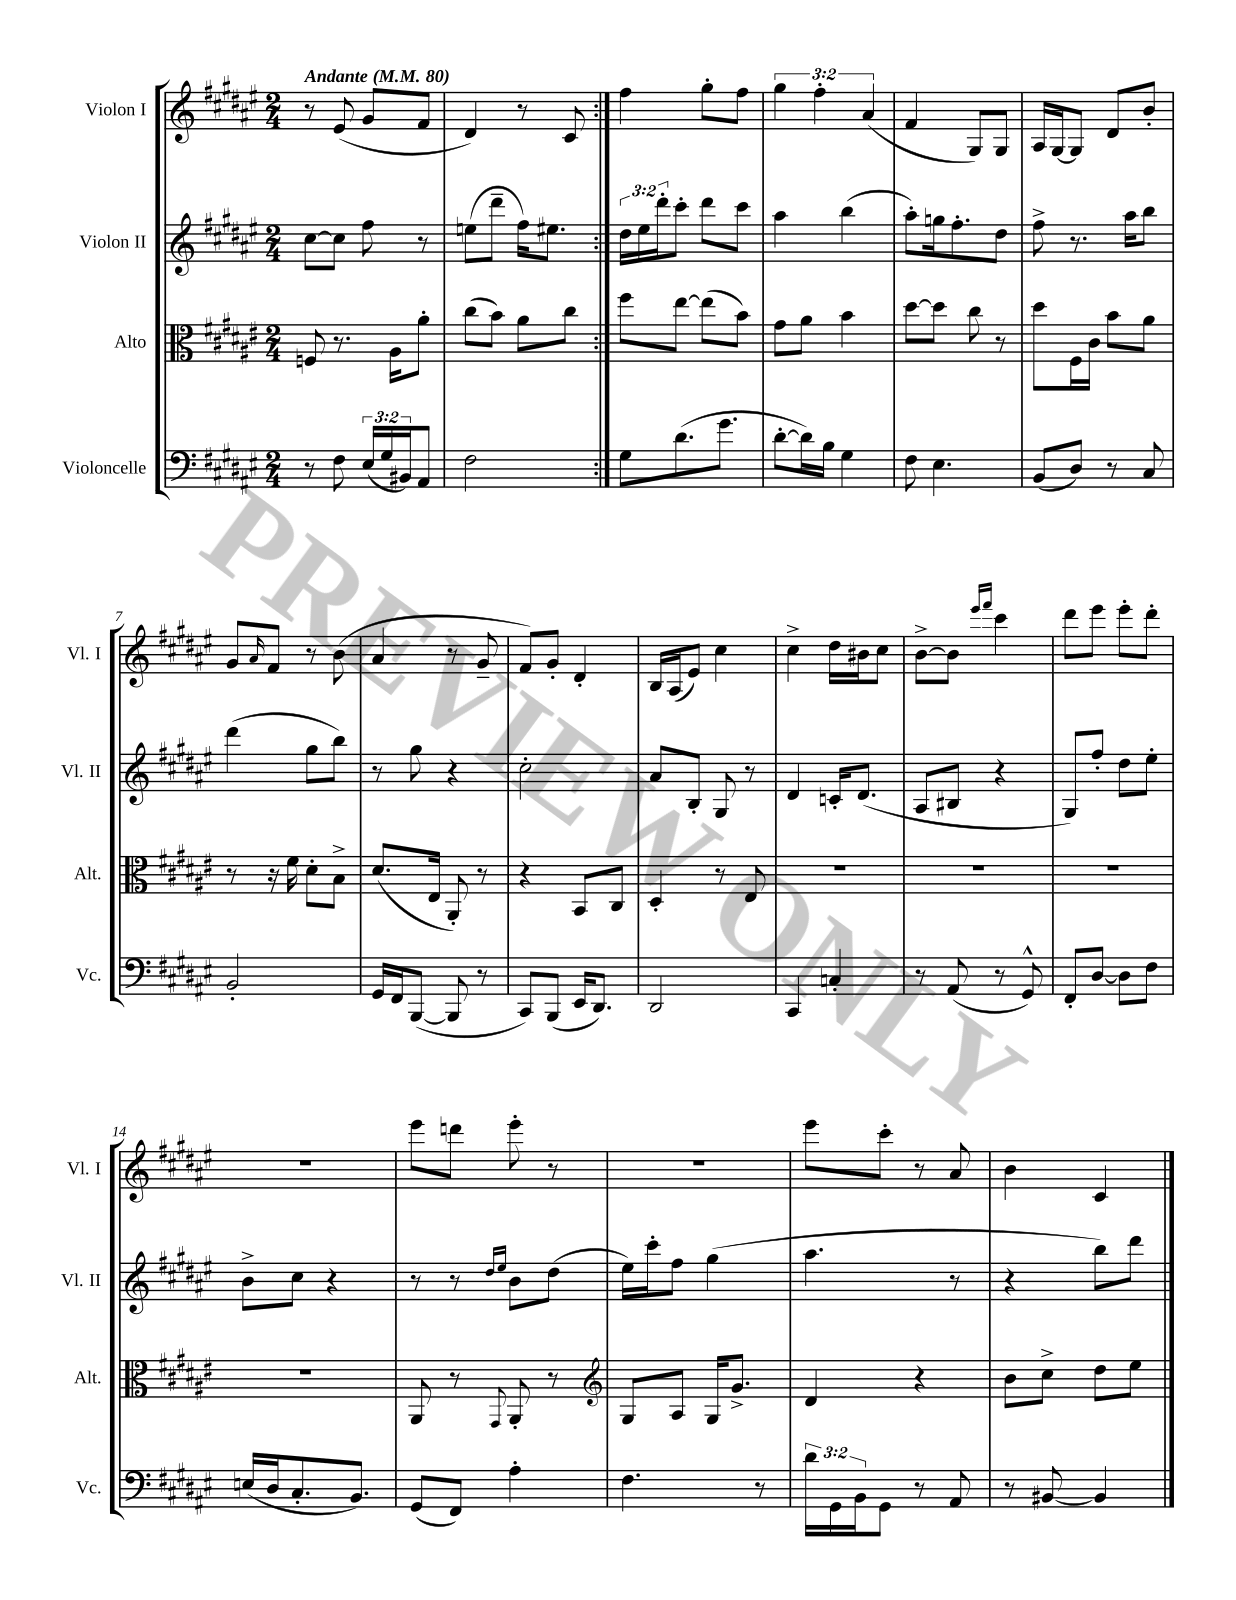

**kern	**kern	**kern	**kern
*part4	*part3	*part2	*part1
*staff4	*staff3	*staff2	*staff1
*I"Violoncelle	*I"Alto	*I"Violon II	*I"Violon I
*I'Vc.	*I'Alt.	*I'Vl. II	*I'Vl. I
*clefF4	*clefC3	*clefG2	*clefG2
*k[f#c#g#d#a#e#]	*k[f#c#g#d#a#e#]	*k[f#c#g#d#a#e#]	*k[f#c#g#d#a#e#]
*M2/4	*M2/4	*M2/4	*M2/4
*MM80	*MM80	*MM80	*MM80
=1	=1	=1	=1
!	!	!	!LO:TX:a:B:t=Andante
8r	8Fn/	[8cc#\L	8r
8F#\	8.r	8cc#\J]	(8e#/
(24E#/LL	.	8ff#\	8g#/L
24G#/	.	.	.
.	16A#\KL	.	.
24BB#X/J)	.	.	.
8AA#/J	8a#'\J	8r	8f#/J
=2	=2	=2	=2
2F#\	(8cc#\L	(8een\L	4d#/)
.	8b\J)	8ddd#~\J	.
.	8a#\L	16ff#\KL)	8r
.	.	8.ee#X\J	.
.	8cc#\J	.	8c#/
=3:|!	=3:|!	=3:|!	=3:|!
8G#\L	8ff#\L	24dd#\LL	4ff#\
.	.	24ee#\	.
.	.	24ddd#'\J	.
(8.d#\	[8ee#\J	8ccc#'\J	.
.	(8ee#\L]	8ddd#\L	8gg#'\L
8.g#\J	.	.	.
.	8b\J)	8ccc#\J	8ff#\J
=4	=4	=4	=4
[8d#'\L	8g#\L	4aa#\	6gg#\
16d#\L])	8a#\J	.	.
.	.	.	6ff#'\
16B\JJ	.	.	.
4G#\	4b\	(4bb\	.
.	.	.	(6a#/
=5	=5	=5	=5
8F#\	[8dd#\L	8aa#'\L)	4f#/
4.E#\	8dd#\J]	16ggn\k	.
.	.	8.ff#'\	.
.	8cc#\	.	8G#/L)
.	8r	8dd#\J	8G#/J
=6	=6	=6	=6
(8BB/L	8dd#\L	8ff#^\	16A#/LL
.	.	.	[16G#/J
8D#/J)	16F#\L	8.r	8G#/J]
.	16c#\JJ	.	.
8r	8b\L	.	8d#/L
.	.	16aa#\KL	.
8C#/	8a#\J	8bb\J	8b'/J
!!LO:LB:g=z
=7	=7	=7	=7
2BB'/	8r	(4ddd#\	8g#/L
.	.	.	16qqa#/
.	16r	.	8f#/J
.	16f#\	.	.
.	8d#'\L	8gg#\L	8r
.	8B^\J	8bb\J)	(8b\
=8	=8	=8	=8
16GG#/LL	(8.d#/L	8r	4a#/
16FF#/J	.	.	.
([8BBB/J	.	8gg#\	.
.	16E#/Jk	.	.
8BBB/]	8AA#'/)	4r	8r
8r	8r	.	8g#~/
=9	=9	=9	=9
8CC#/L)	4r	2cc#'\	8f#/L)
(8BBB/J	.	.	8g#'/J
16EE#/KL	8BB/L	.	4d#'/
8.DD#/J)	.	.	.
.	8C#/J	.	.
=10	=10	=10	=10
2DD#/	4D#'/	8a#/L	16B/LL
.	.	.	(16A#/J
.	.	8B'/J	8e#/J)
.	8r	8G#/	4cc#\
.	8E#/	8r	.
=11	=11	=11	=11
4CC#/	2r	4d#/	4cc#^\
4Cn'/	.	16cn'/KL	16dd#\LL
.	.	(8.d#/J	16b#X\J
.	.	.	8cc#\J
=12	=12	=12	=12
8r	2r	8A#/L	[8b^\L
(8AA#/	.	8B#X/J	8b\J]
.	.	.	16qqeee#/LL
.	.	.	16qqfff#/JJ
8r	.	4r	4ccc#\
8GG#^^/)	.	.	.
=13	=13	=13	=13
8FF#'/L	2r	8G#/L)	8ddd#\L
[8D#/J	.	8ff#'/J	8eee#\J
8D#\L]	.	8dd#\L	8eee#'\L
8F#\J	.	8ee#'\J	8ddd#'\J
!!LO:LB:g=z
=14	=14	=14	=14
(16En/LL	2r	8b^\L	2r
16D#/J	.	.	.
8.C#'/	.	8cc#\J	.
.	.	4r	.
8.BB/J)	.	.	.
=15	=15	=15	=15
(8GG#/L	8AA#/	8r	8eee#\L
8FF#/J)	8r	8r	8dddn\J
.	.	16qqdd#/LL	.
.	8qqGG#/	16qqee#/JJ	.
4A#'\	8AA#'/	8b\L	8eee#'\
.	8r	(8dd#\J	8r
=16	=16	=16	=16
*	*clefG2	*	*
4.F#\	8G#/L	16ee#\LL)	2r
.	.	16ccc#'\J	.
.	8A#/J	8ff#\J	.
.	16G#/KL	(4gg#\	.
.	8.g#^/J	.	.
8r	.	.	.
=17	=17	=17	=17
24d#\LL	4d#/	4.aa#\	8eee#\L
24GG#\	.	.	.
24BB\J	.	.	.
8GG#\J	.	.	8ccc#'\J
8r	4r	.	8r
8AA#/	.	8r	8a#/
=18	=18	=18	=18
8r	8b\L	4r	4b\
[8BB#X/	8cc#^\J	.	.
4BB#/]	8dd#\L	8bb\L)	4c#/
.	8ee#\J	8ddd#\J	.
==	==	==	==
*-	*-	*-	*-
